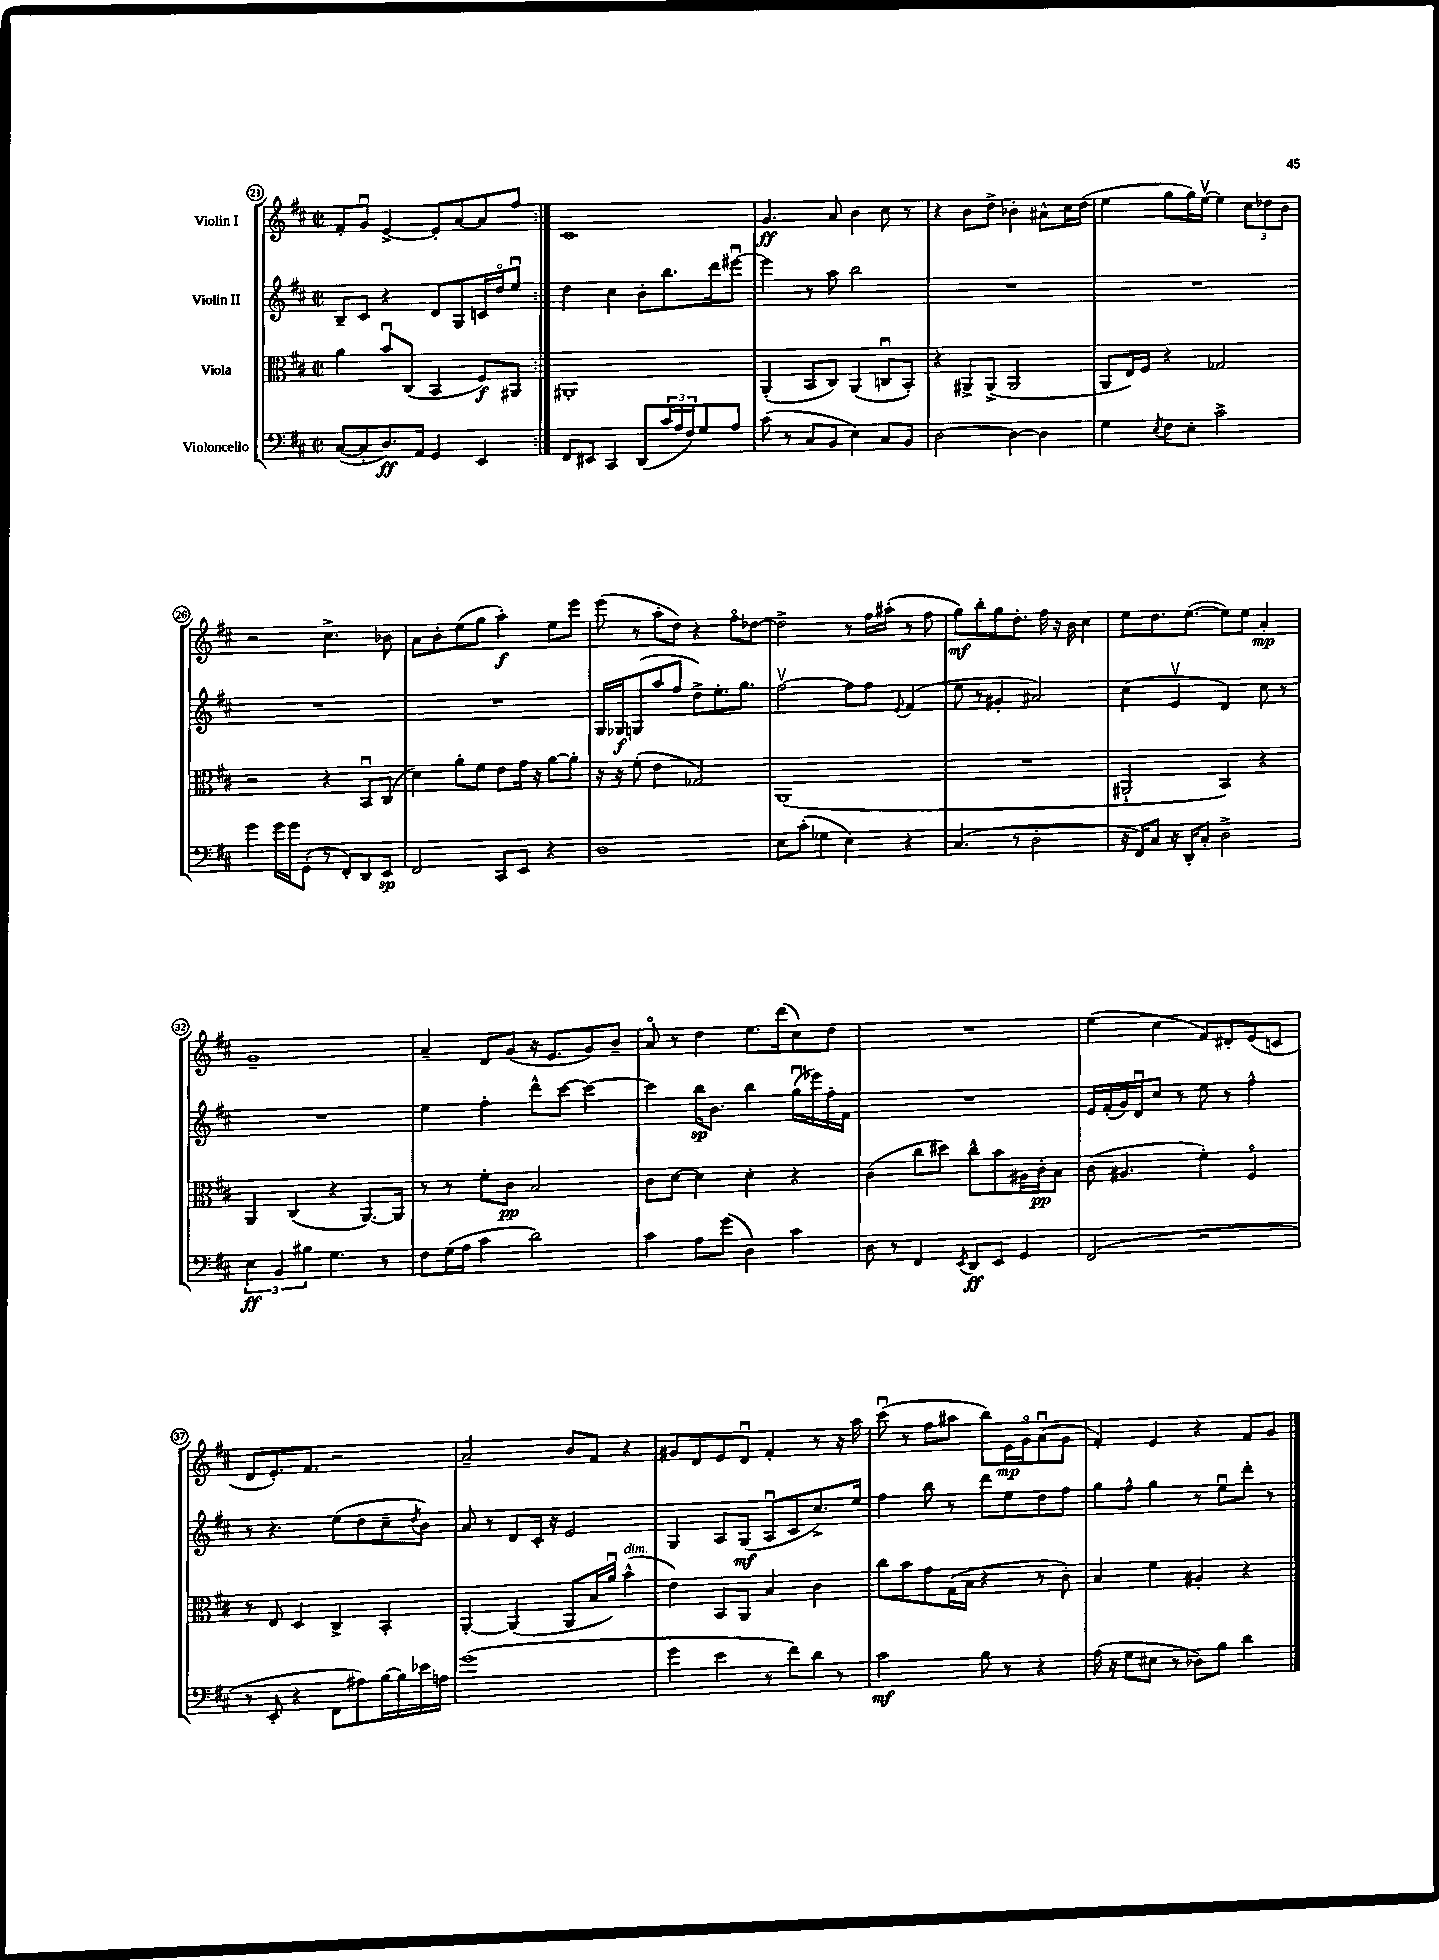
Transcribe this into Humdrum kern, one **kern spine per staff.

**kern	**dynam	**kern	**dynam	**kern	**dynam	**kern	**dynam
*part4	*part4	*part3	*part3	*part2	*part2	*part1	*part1
*staff4	*staff4	*staff3	*staff3	*staff2	*staff2	*staff1	*staff1
*I"Violoncello	*	*I"Viola	*	*I"Violin II	*	*I"Violin I	*
*clefF4	*	*clefC3	*	*clefG2	*	*clefG2	*
*k[f#c#]	*	*k[f#c#]	*	*k[f#c#]	*	*k[f#c#]	*
*M2/2	*	*M2/2	*	*M2/2	*	*M2/2	*
*met(c|)	*	*met(c|)	*	*met(c|)	*	*met(c|)	*
=21	=21	=21	=21	=21	=21	=21	=21
([8C#/L	.	4a\	.	8B~/L	.	8f#'/L	.
8C#'/]	.	.	.	8c#/J	.	8gu/J	.
8.D/)	ff	8bu/L	.	4r	.	[4e^/	.
.	.	(8C#/J	.	.	.	.	.
16AA/Jk	.	.	.	.	.	.	.
4GG/	.	4BB/	.	8d/L	.	8e'/L]	.
.	.	.	.	8G/	.	[8a/	.
4EE/	.	8F#/L)	f	16cn/L	.	8a/]	.
.	.	.	.	16dd/J	.	.	.
.	.	8AA#X/J	.	8eeu/J	.	8ff#/J	.
=22:|!	=22:|!	=22:|!	=22:|!	=22:|!	=22:|!	=22:|!	=22:|!
8FF#/L	.	1AA#X'	.	4dd\	.	1c#	.
8EE#X/J	.	.	.	.	.	.	.
4CC#/	.	.	.	4cc#\	.	.	.
(8DD/L	.	.	.	8b'\L	.	.	.
24c#/L	.	.	.	8.bb\	.	.	.
24A/	.	.	.	.	.	.	.
24F#/J)	.	.	.	.	.	.	.
8G/	.	.	.	.	.	.	.
.	.	.	.	16ddd\k	.	.	.
8A/J	.	.	.	[8eee#Xu\J	.	.	.
=23	=23	=23	=23	=23	=23	=23	=23
(8c#\	.	(4AA'/	.	4eee#\]	.	4.g/	ff
8r	.	.	.	.	.	.	.
8C#/L	.	8BB/L	.	8r	.	.	.
8BB/J	.	8C#/J)	.	8aa\	.	8a/	.
4E\)	.	(4AA/	.	2bb\	.	4b\	.
8C#/L	.	8Cnu/L	.	.	.	8cc#\	.
8BB/J	.	8BB'/J)	.	.	.	8r	.
=24	=24	=24	=24	=24	=24	=24	=24
[2D\	.	4r	.	1r	.	4r	.
.	.	8AA#X^/L	.	.	.	8b\L	.
.	.	(8AA#^/J	.	.	.	8dd^\J	.
4D\_	.	2AA#/	.	.	.	4b-X'\	.
4D\]	.	.	.	.	.	8a#X^^\L	.
.	.	.	.	.	.	16cc#\L	.
.	.	.	.	.	.	(16dd\JJ	.
=25	=25	=25	=25	=25	=25	=25	=25
4G\	.	8AA/L	.	1r	.	4ee\	.
.	.	16E/L)	.	.	.	.	.
.	.	16F#/JJ	.	.	.	.	.
8qE/	.	.	.	.	.	.	.
8F#\L	.	4r	.	.	.	8gg\L	.
8E'\J	.	.	.	.	.	16gg\L)	.
.	.	.	.	.	.	[16eev\JJ	.
2c#^\	.	2G-X/	.	.	.	4ee\]	.
.	.	.	.	.	.	12cc#\L	.
.	.	.	.	.	.	12dd-X\	.
.	.	.	.	.	.	12b\J	.
!!LO:LB:g=z
=26	=26	=26	=26	=26	=26	=26	=26
4g\	.	2r	.	1r	.	2r	.
16g\LL	.	.	.	.	.	.	.
16g\J	.	.	.	.	.	.	.
(8GG'\J	.	.	.	.	.	.	.
8r	.	4r	.	.	.	4.cc#^\	.
8FF#'/L)	.	.	.	.	.	.	.
8DD/	.	8BBu/L	.	.	.	.	.
8EE/J	sp	(8C#/J	.	.	.	8b-X\	.
=27	=27	=27	=27	=27	=27	=27	=27
2FF#/	.	4d\)	.	1r	.	8a\L	.
.	.	.	.	.	.	8b'\	.
.	.	8a'\L	.	.	.	(8ee\	.
.	.	8f#\J	.	.	.	8gg\J	.
8CC#/L	.	8e\L	.	.	.	4aa'\)	f
8EE/J	.	16g\Jk	.	.	.	.	.
.	.	16r	.	.	.	.	.
4r	.	[8a\L	.	.	.	8ee\L	.
.	.	8a'\J]	.	.	.	8eee\J	.
=28	=28	=28	=28	=28	=28	=28	=28
1D	.	16r	.	16G/LL	.	(8eee\	.
.	.	16r	.	16G-X/J	f	.	.
.	.	(8f#'\	.	(8Gn/	.	8r	.
.	.	4e\	.	8aa/	.	8aa'\L	.
.	.	.	.	8ff#/J	.	8dd\J)	.
.	.	2G-X/)	.	8dd^\L)	.	4r	.
.	.	.	.	8.ee'\	.	.	.
.	.	.	.	.	.	8ff#\L	.
.	.	.	.	8.gg\J	.	.	.
.	.	.	.	.	.	[8dd-X\J	.
=29	=29	=29	=29	=29	=29	=29	=29
8E\L	.	(1AA	.	[2ff#v\	.	2dd-^\]	.
(8c#'\J	.	.	.	.	.	.	.
4G-X\	.	.	.	.	.	.	.
4E\)	.	.	.	8ff#\L]	.	8r	.
.	.	.	.	8ff#\J	.	16ff#\LL	.
.	.	.	.	.	.	(16aa#X'\JJ	.
.	.	.	.	8qqe/	.	.	.
4r	.	.	.	(4f#/	.	8r	.
.	.	.	.	.	.	8ff#\	.
=30	=30	=30	=30	=30	=30	=30	=30
(4.C#/	.	1r	.	8ee\	.	8gg\L)	mf
.	.	.	.	8r	.	8bb'\	.
.	.	.	.	4g#X'/	.	8gg\	.
8r	.	.	.	.	.	8.dd'\J	.
2D'\	.	.	.	2a#X/)	.	.	.
.	.	.	.	.	.	16ff#\	.
.	.	.	.	.	.	16r	.
.	.	.	.	.	.	16b\	.
.	.	.	.	.	.	4cc#\	.
=31	=31	=31	=31	=31	=31	=31	=31
16r	.	2AA#X`/	.	(4cc#\	.	8ee\L	.
16FF#/KL)	.	.	.	.	.	.	.
8C#/J	.	.	.	.	.	8.dd\	.
16r	.	.	.	4ev/	.	.	.
16DD'/KL	.	.	.	.	.	([8.ee\J	.
8C#'/J	.	.	.	.	.	.	.
2D^\	.	4BB/)	.	4d/)	.	8ee\L])	.
.	.	.	.	.	.	8ee\J	.
.	.	4r	.	8cc#\	.	4a'/	mp
.	.	.	.	8r	.	.	.
!!LO:LB:g=z
=32	=32	=32	=32	=32	=32	=32	=32
6E\	ff	4AA/	.	1r	.	1g~	.
6BB/	.	.	.	.	.	.	.
.	.	(4C#/	.	.	.	.	.
6B#X\	.	.	.	.	.	.	.
4.G\	.	4r	.	.	.	.	.
.	.	[8.AA/L)	.	.	.	.	.
8r	.	.	.	.	.	.	.
.	.	16AA/Jk]	.	.	.	.	.
=33	=33	=33	=33	=33	=33	=33	=33
8F#\L	.	8r	.	4ee\	.	4a~/	.
(16G\L	.	8r	.	.	.	.	.
16A\JJ	.	.	.	.	.	.	.
4c#\	.	8f#'\L	.	4ff#'\	.	8d/L	.
.	.	8c#\J	pp	.	.	(8g/J	.
2d\)	.	2B/	.	8ddd^^\L	.	16r	.
.	.	.	.	.	.	8.e/L	.
.	.	.	.	[8ccc#\J	.	.	.
.	.	.	.	4ccc#\_	.	8g/)	.
.	.	.	.	.	.	8b~/J	.
=34	=34	=34	=34	=34	=34	=34	=34
4c#\	.	8c#\L	.	4ccc#\]	.	8a/	.
.	.	[8d\J	.	.	.	8r	.
8A\L	.	4d\]	.	16bb\KL	sp	4dd\	.
.	.	.	.	8.b\J	.	.	.
(8g\J	.	.	.	.	.	.	.
4D\)	.	4d'\	.	4bb\	.	8.ee\L	.
.	.	.	.	.	.	(16ddd\k	.
4c#\	.	4r	.	(16ggu\LL	.	8cc#\)	.
.	.	.	.	16eee-X\)	.	.	.
.	.	.	.	16ff#'\	.	8dd\J	.
.	.	.	.	16f#\JJ	.	.	.
=35	=35	=35	=35	=35	=35	=35	=35
8D\	.	(4c#\	.	1r	.	1r	.
8r	.	.	.	.	.	.	.
4FF#/	.	8cc#\L	.	.	.	.	.
.	.	8dd#X\J)	.	.	.	.	.
8qEE/	.	.	.	.	.	.	.
8DD/L	ff	8cc#^^\L	.	.	.	.	.
8EE/J	.	8b\	.	.	.	.	.
4GG/	.	16A#X\L	.	.	.	.	.
.	.	16c#'\J	pp	.	.	.	.
.	.	8B\J	.	.	.	.	.
=36	=36	=36	=36	=36	=36	=36	=36
(2FF#/	.	(8c#\	.	16e/LL	.	(4ee\	.
.	.	.	.	(16f#'/	.	.	.
.	.	4.A#X/	.	16g/)	.	.	.
.	.	.	.	16du/J	.	.	.
.	.	.	.	8cc#/J	.	4cc#\	.
.	.	.	.	8r	.	.	.
2r	.	4f#'\)	.	8ee\	.	8f#/L)	.
.	.	.	.	8r	.	8d#X'/	.
.	.	4F#/	.	4ff#^^\	.	(8e/	.
.	.	.	.	.	.	8cn/J	.
!!LO:LB:g=z
=37	=37	=37	=37	=37	=37	=37	=37
8r	.	8r	.	8r	.	8d/L	.
8EE'/	.	8E/	.	4.r	.	8.e'/)	.
4r	.	4D/	.	.	.	.	.
.	.	.	.	.	.	8.f#/J	.
8FF#\L	.	4C#^/	.	(8ee\L	.	2r	.
8A#X\)	.	.	.	8dd\	.	.	.
[16B\L	.	4BB'/	.	8cc#~\	.	.	.
16B\]	.	.	.	.	.	.	.
.	.	.	.	8qdd/	.	.	.
16e-X\	.	.	.	8b\J)	.	.	.
16An\JJ	.	.	.	.	.	.	.
=38	=38	=38	=38	=38	=38	=38	=38
(1g	.	[4AA'/	.	8a/	.	2a~/	.
.	.	.	.	8r	.	.	.
.	.	(4AA/]	.	8d/L	.	.	.
.	.	.	.	16c#'/Jk	.	.	.
.	.	.	.	16r	.	.	.
.	.	8AA/L	.	2e/	.	8b/L	.
.	.	16B/L	.	.	.	8f#/J	.
.	.	16au/JJ)	.	.	.	.	.
!	!	!LO:TX:a:i:t=dim.	!	!	!	!	!
.	.	(4b^^\	.	.	.	4r	.
=39	=39	=39	=39	=39	=39	=39	=39
4g\	.	4e\)	.	4G/	.	8g#X/L	.
.	.	.	.	.	.	8d/	.
4e\	.	8BB/L	.	8A/L	.	8e/	.
.	.	8AA/J	.	(8G/J	mf	8du/J	.
8r	.	4B/	.	8Au/L	.	4f#'/	.
8f#\L)	.	.	.	8c#/	.	.	.
8d\J	.	4c#\	.	8.cc#^/)	.	8r	.
8r	.	.	.	.	.	16r	.
.	.	.	.	16ee/Jk	.	16aa\	.
=40	=40	=40	=40	=40	=40	=40	=40
2c#\	mf	8cc#\L	.	4ff#\	.	(8ccc#u\	.
.	.	8b\	.	.	.	8r	.
.	.	8g\	.	8bb\	.	8ff#\L	.
.	.	(16G\L	.	8r	.	8aa#X\J	.
.	.	16B\JJ	.	.	.	.	.
8B\	.	4r	.	8ddd\L	.	8bb\L)	.
8r	.	.	.	8ee\	.	16e\L	mp
.	.	.	.	.	.	16g\J	.
4r	.	8r	.	8dd\	.	(8au\	.
.	.	8c#'\)	.	8ff#\J	.	8g\J	.
=41	=41	=41	=41	=41	=41	=41	=41
(16A\	.	4B/	.	8gg\L	.	4f#'/)	.
16r	.	.	.	.	.	.	.
8G\L	.	.	.	8ff#^^\J	.	.	.
8E#X\J	.	4f#\	.	4gg\	.	4e/	.
8r	.	.	.	.	.	.	.
8D-X\L)	.	4A#X'/	.	8r	.	4r	.
8B\J	.	.	.	8eeu\L	.	.	.
4d\	.	4r	.	8ddd'\J	.	8f#/L	.
.	.	.	.	8r	.	8g/J	.
==	==	==	==	==	==	==	==
*-	*-	*-	*-	*-	*-	*-	*-
